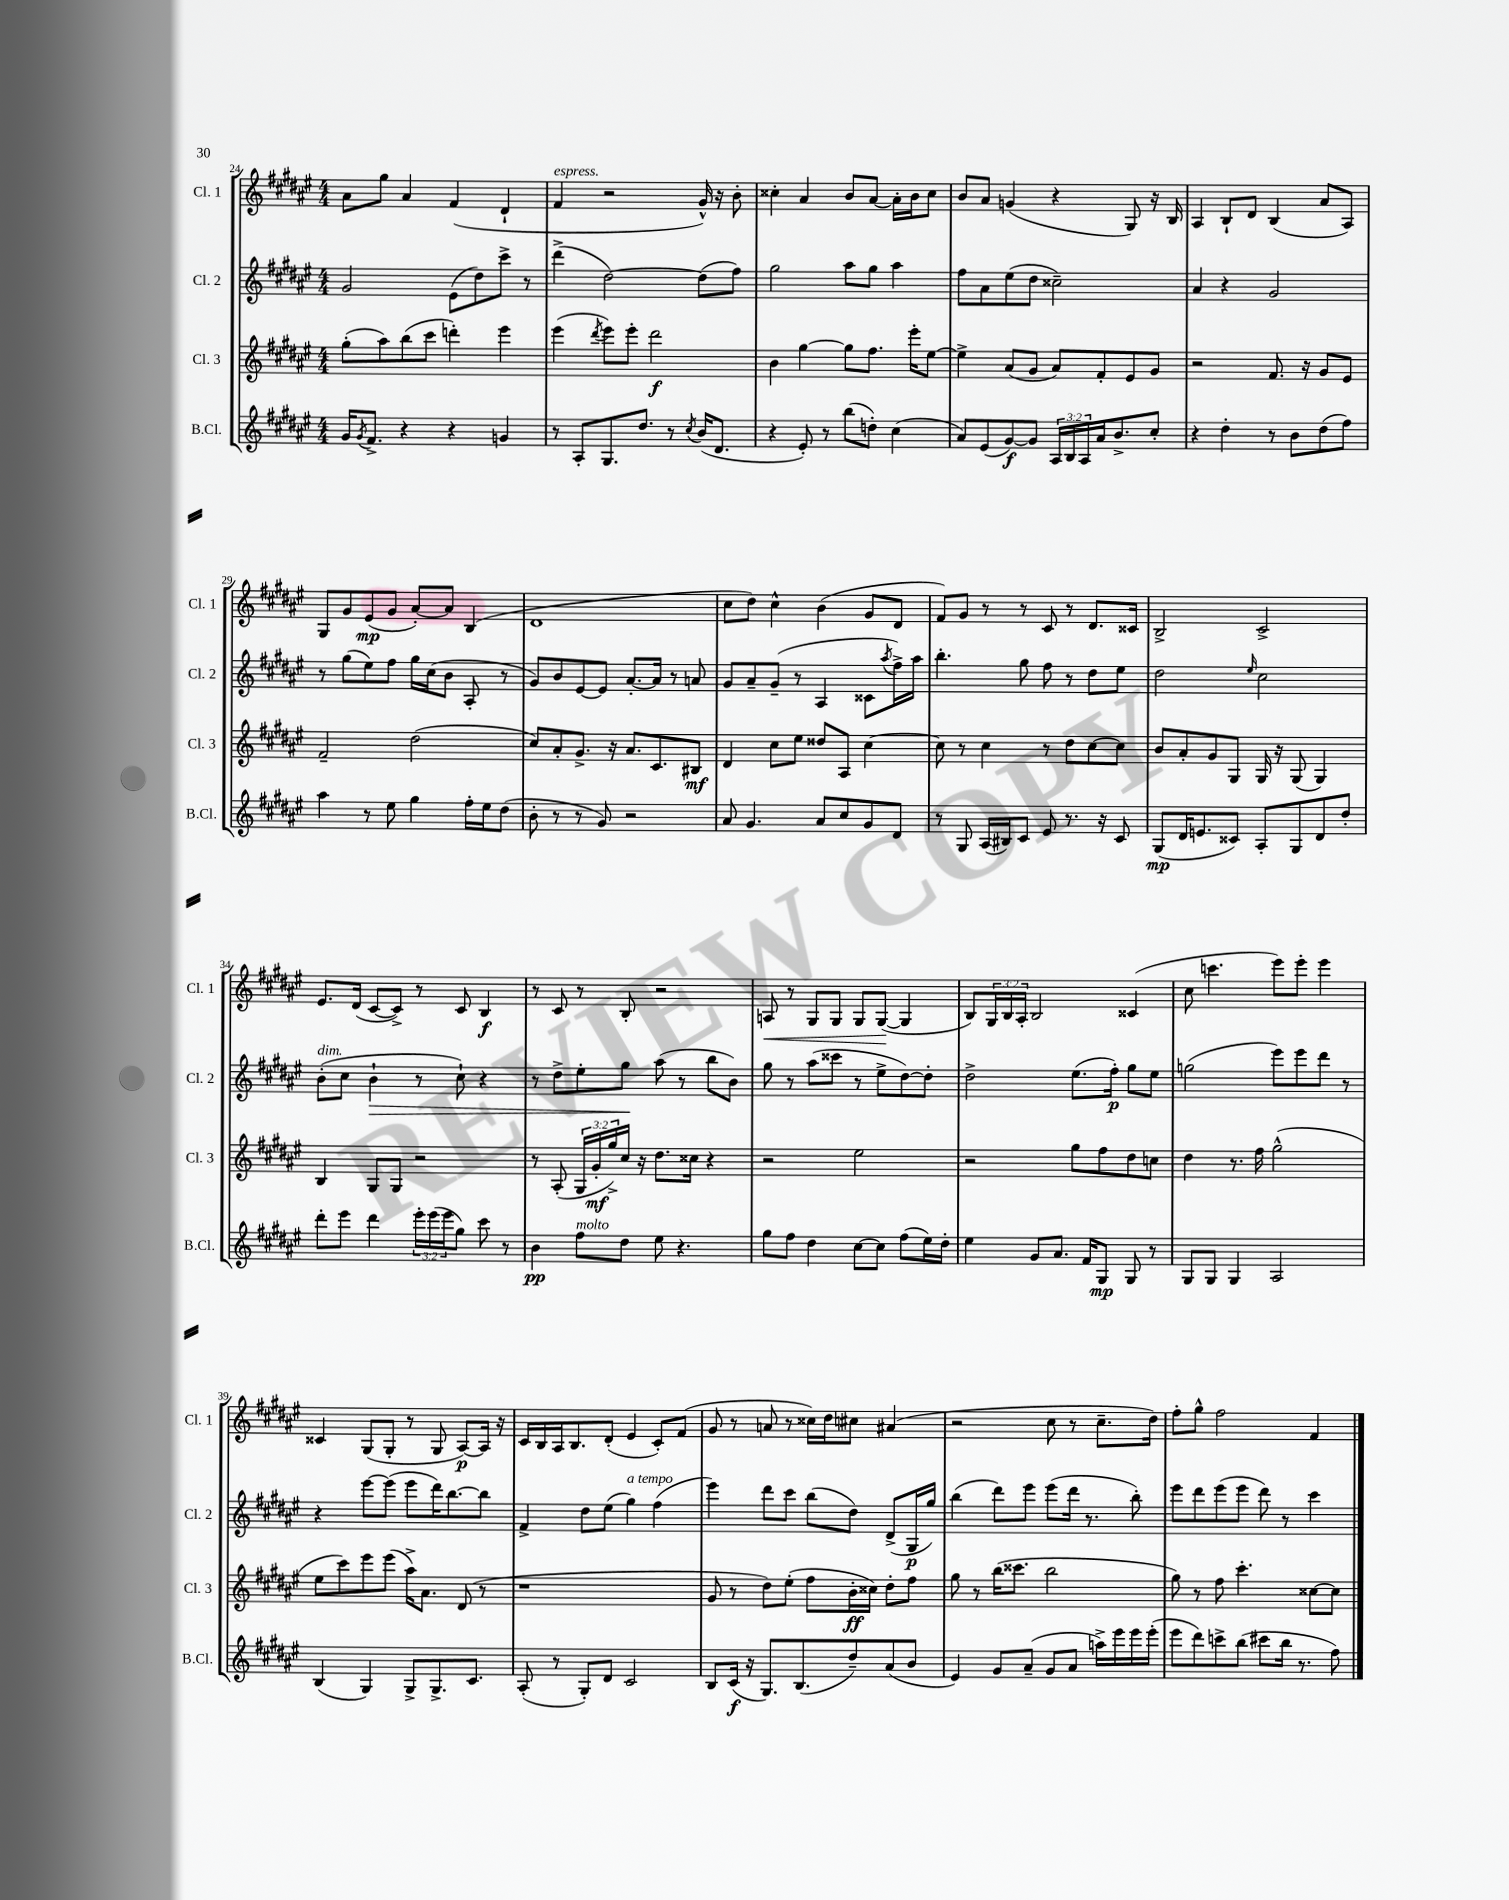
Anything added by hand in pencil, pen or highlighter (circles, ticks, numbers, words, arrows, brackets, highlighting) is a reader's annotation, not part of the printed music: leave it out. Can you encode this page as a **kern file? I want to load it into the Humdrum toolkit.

**kern	**kern	**kern	**kern
*staff4	*staff3	*staff2	*staff1
*clefG2	*clefG2	*clefG2	*clefG2
*k[f#c#g#d#a#e#]	*k[f#c#g#d#a#e#]	*k[f#c#g#d#a#e#]	*k[f#c#g#d#a#e#]
*M4/4	*M4/4	*M4/4	*M4/4
16g#	(8gg#'	2g#	8a#
8qg#	.	.	.
8.f#^	.	.	.
.	8aa#)	.	8gg#
4r	(8bb	.	4a#
.	8ccc#	.	.
4r	4ddd')	(8e#	(4f#
.	.	8dd#)	.
4g	4eee#	8ccc#^	4d#`
.	.	8r	.
=	=	=	=
8r	(4eee#	(4ddd#^	4f#
8A#'	.	.	.
.	8qddd#	.	.
8.G#	8eee#)	[2dd#)	2r
.	8eee#'	.	.
8.dd#	.	.	.
.	2ddd#	.	.
8r	.	.	.
8qcc#	.	.	.
(16b	.	(8dd#]	16g#^^)
8.d#	.	.	16r
.	.	8ff#)	8b'
=	=	=	=
4r	4b	2gg#	4cc##'
8e#')	[4gg#	.	4a#
8r	.	.	.
(8bb	8gg#]	8aa#	8b
8dd')	8.ff#	8gg#	[8a#
(4cc#	.	4aa#	16a#']
.	16eee#'	.	16b
.	[8ee#	.	8cc##
=	=	=	=
8a#)	4ee#^]	8ff#	8b
(8e#	.	8a#	8a#
[8g#)	(8a#	(8ee#	(4g
8g#]	8g#	8dd#	.
24A#	8a#)	2cc##~)	4r
24B	.	.	.
24A#	.	.	.
16a#	8f#'	.	.
8.b^	.	.	.
.	8e#	.	8G#)
8cc#'	8g#	.	16r
.	.	.	16B
=	=	=	=
4r	2r	4a#	4A#
4dd#'	.	4r	8B`
.	.	.	8d#
8r	8.f#	2g#	(4B
8b	.	.	.
.	16r	.	.
(8dd#	8g#	.	8a#
8ff#)	8e#	.	8A#)
=	=	=	=
4aa#	2f#~	8r	8G#
.	.	(8gg#	8g#
8r	.	8ee#)	(8e#
8ee#	.	8ff#	8g#
4gg#	(2dd#	16gg#	[8a#')
.	.	(16cc#	.
.	.	8b	8a#]
16ff#'	.	8A#'	(4B
16ee#	.	.	.
(8dd#	.	8r	.
=	=	=	=
8b'	8cc#)	8g#)	1d#
8r	8a#'	8b	.
8r	8.g#^	[8e#	.
8g#)	.	8e#]	.
.	16r	.	.
2r	8.a#	[8.a#'	.
.	8.c#	16a#]	.
.	.	8r	.
.	8B#	8a	.
=	=	=	=
8a#	4d#	8g#	8cc#
4.g#	.	8a#~	8dd#)
.	8cc#	(8g#~	4cc#^^
.	8ee#	8r	.
8a#	8dd##	4A#	(4b
8cc#	8A#	.	.
8g#	[4cc#	8c##	8g#
.	.	8qaa#	.
8d#	.	16ff#^)	8d#
.	.	16aa#	.
=	=	=	=
8r	8cc#]	4.bb'	8f#)
8G#	8r	.	8g#
(16A#	4cc#	.	8r
16B#)	.	.	.
8c#	.	8gg#	8r
8e#	8r	8ff#	8c#
8.r	8dd#	8r	8r
.	[8cc#	8dd#	8.d#
16r	.	.	.
8c#	8cc#]	8ee#	.
.	.	.	16c##
=	=	=	=
(8G#	8b	2dd#	2B^
16d#	8a#'	.	.
8.e	.	.	.
.	8g#	.	.
8c##)	8G#	.	.
.	.	16qqee#	.
8A#'	16G#	2cc#	2c#^
.	16r	.	.
8G#	(8G#	.	.
8d#	4G#)	.	.
8dd#'	.	.	.
=	=	=	=
8ddd#'	4B	(8b'	8.e#
8eee#	.	8cc#	.
.	.	.	(16d#
4ddd#	8G#	4b`	[8c#
.	8G#	.	8c#^])
24eee#'	2r	8r	8r
(24eee#	.	.	.
24eee#	.	.	.
8gg#)	.	8cc#`)	8c#
8ccc#	.	4r	4B
8r	.	.	.
=	=	=	=
4b	8r	8r	8r
.	(8A#'	8dd#^	8c#
8ff#	24G#	8ee#'	8r
.	24g#'	.	.
.	24gg#^)	.	.
8dd#	16cc#	8gg#	8B'
.	16r	.	.
8ee#	8.dd#	(8aa#	2r
4.r	.	8r	.
.	16cc##	.	.
.	4r	8bb	.
.	.	8b)	.
=	=	=	=
8gg#	2r	8gg#	8A
8ff#	.	8r	8r
4dd#	.	(8aa#	8G#
.	.	8ccc##	8G#
[8cc#	2ee#	8r	8G#
8cc#]	.	8ee#^	([8G#
(8ff#	.	[8dd#)	4G#]
16ee#)	.	8dd#']	.
16dd#'	.	.	.
=	=	=	=
4ee#	2r	2dd#^	8B)
.	.	.	24G#
.	.	.	24B
.	.	.	24A#'
8g#	.	.	2B
8.a#	.	.	.
.	8gg#	(8.ee#	.
16f#	.	.	.
8G#	8ff#	.	.
.	.	16ff#')	.
8G#	8dd#	8gg#	(4c##
8r	8cc	8ee#	.
=	=	=	=
8G#	4dd#	(2gg	8cc#
8G#	.	.	4.ccc
4G#	8.r	.	.
.	16ff#	.	.
2A#	(2gg#^^	8eee#)	8eee#)
.	.	8eee#	8eee#'
.	.	8ddd#	4eee#
.	.	8r	.
=	=	=	=
(4B	8ee#	4r	4c##
.	8ccc#)	.	.
4G#)	8eee#	[8eee#	(8G#
.	(8eee#	(8eee#]	8G#'
8G#^	16aa#^)	8eee#	8r
.	8.a#	.	.
8.G#^	.	16ddd#)	8G#
.	.	[8.bb	.
.	(8d#	.	[8A#)
8.c#	.	.	.
.	8r	8bb]	16A#]
.	.	.	16r
=	=	=	=
(8A#'	1r	4f#^	16c#
.	.	.	16B
8r	.	.	16A#
.	.	.	8.B
8G#')	.	8dd#	.
8d#	.	(8ee#	(8d#'
2c#	.	4gg#)	4e#
.	.	(4ff#	8c#')
.	.	.	(8f#
=	=	=	=
8B	8g#	4eee#)	8g#
(16c#	8r	.	8r
16r	.	.	.
8.G#)	8dd#)	8ddd#	8a
.	(8ee#'	8ccc#	8r
(8.B	.	.	.
.	8ff#	(8bb	16cc##)
.	.	.	16dd#
8dd#~)	16b'	8dd#)	8cc#
.	16cc##)	.	.
(8a#	8dd#'	(8d#^	(4a#
8b	8ff#	16G#	.
.	.	16gg#)	.
=	=	=	=
4e#)	8gg#	(4bb	2r
.	8r	.	.
8g#	(16bb	8ddd#)	.
.	8.ccc##	.	.
(8a#~	.	8eee#	.
8g#	2bb	(8eee#	8cc#
8a#	.	16ddd#	8r
.	.	8.r	.
16aa^)	.	.	8.cc#~
16eee#	.	.	.
16eee#	.	8bb')	.
(16eee#'	.	.	16dd#)
=	=	=	=
8eee#	8gg#)	8eee#	8ff#'
8ddd#)	8r	8ddd#	8gg#^^
8ccc^	8ff#	(8eee#	2ff#
(8bb	4.ccc#'	8eee#	.
8ccc#	.	8ddd#)	.
16bb	.	8r	.
8.r	.	.	.
.	[8cc##	4ccc#	4f#
8ff#)	8cc##]	.	.
==	==	==	==
*-	*-	*-	*-
